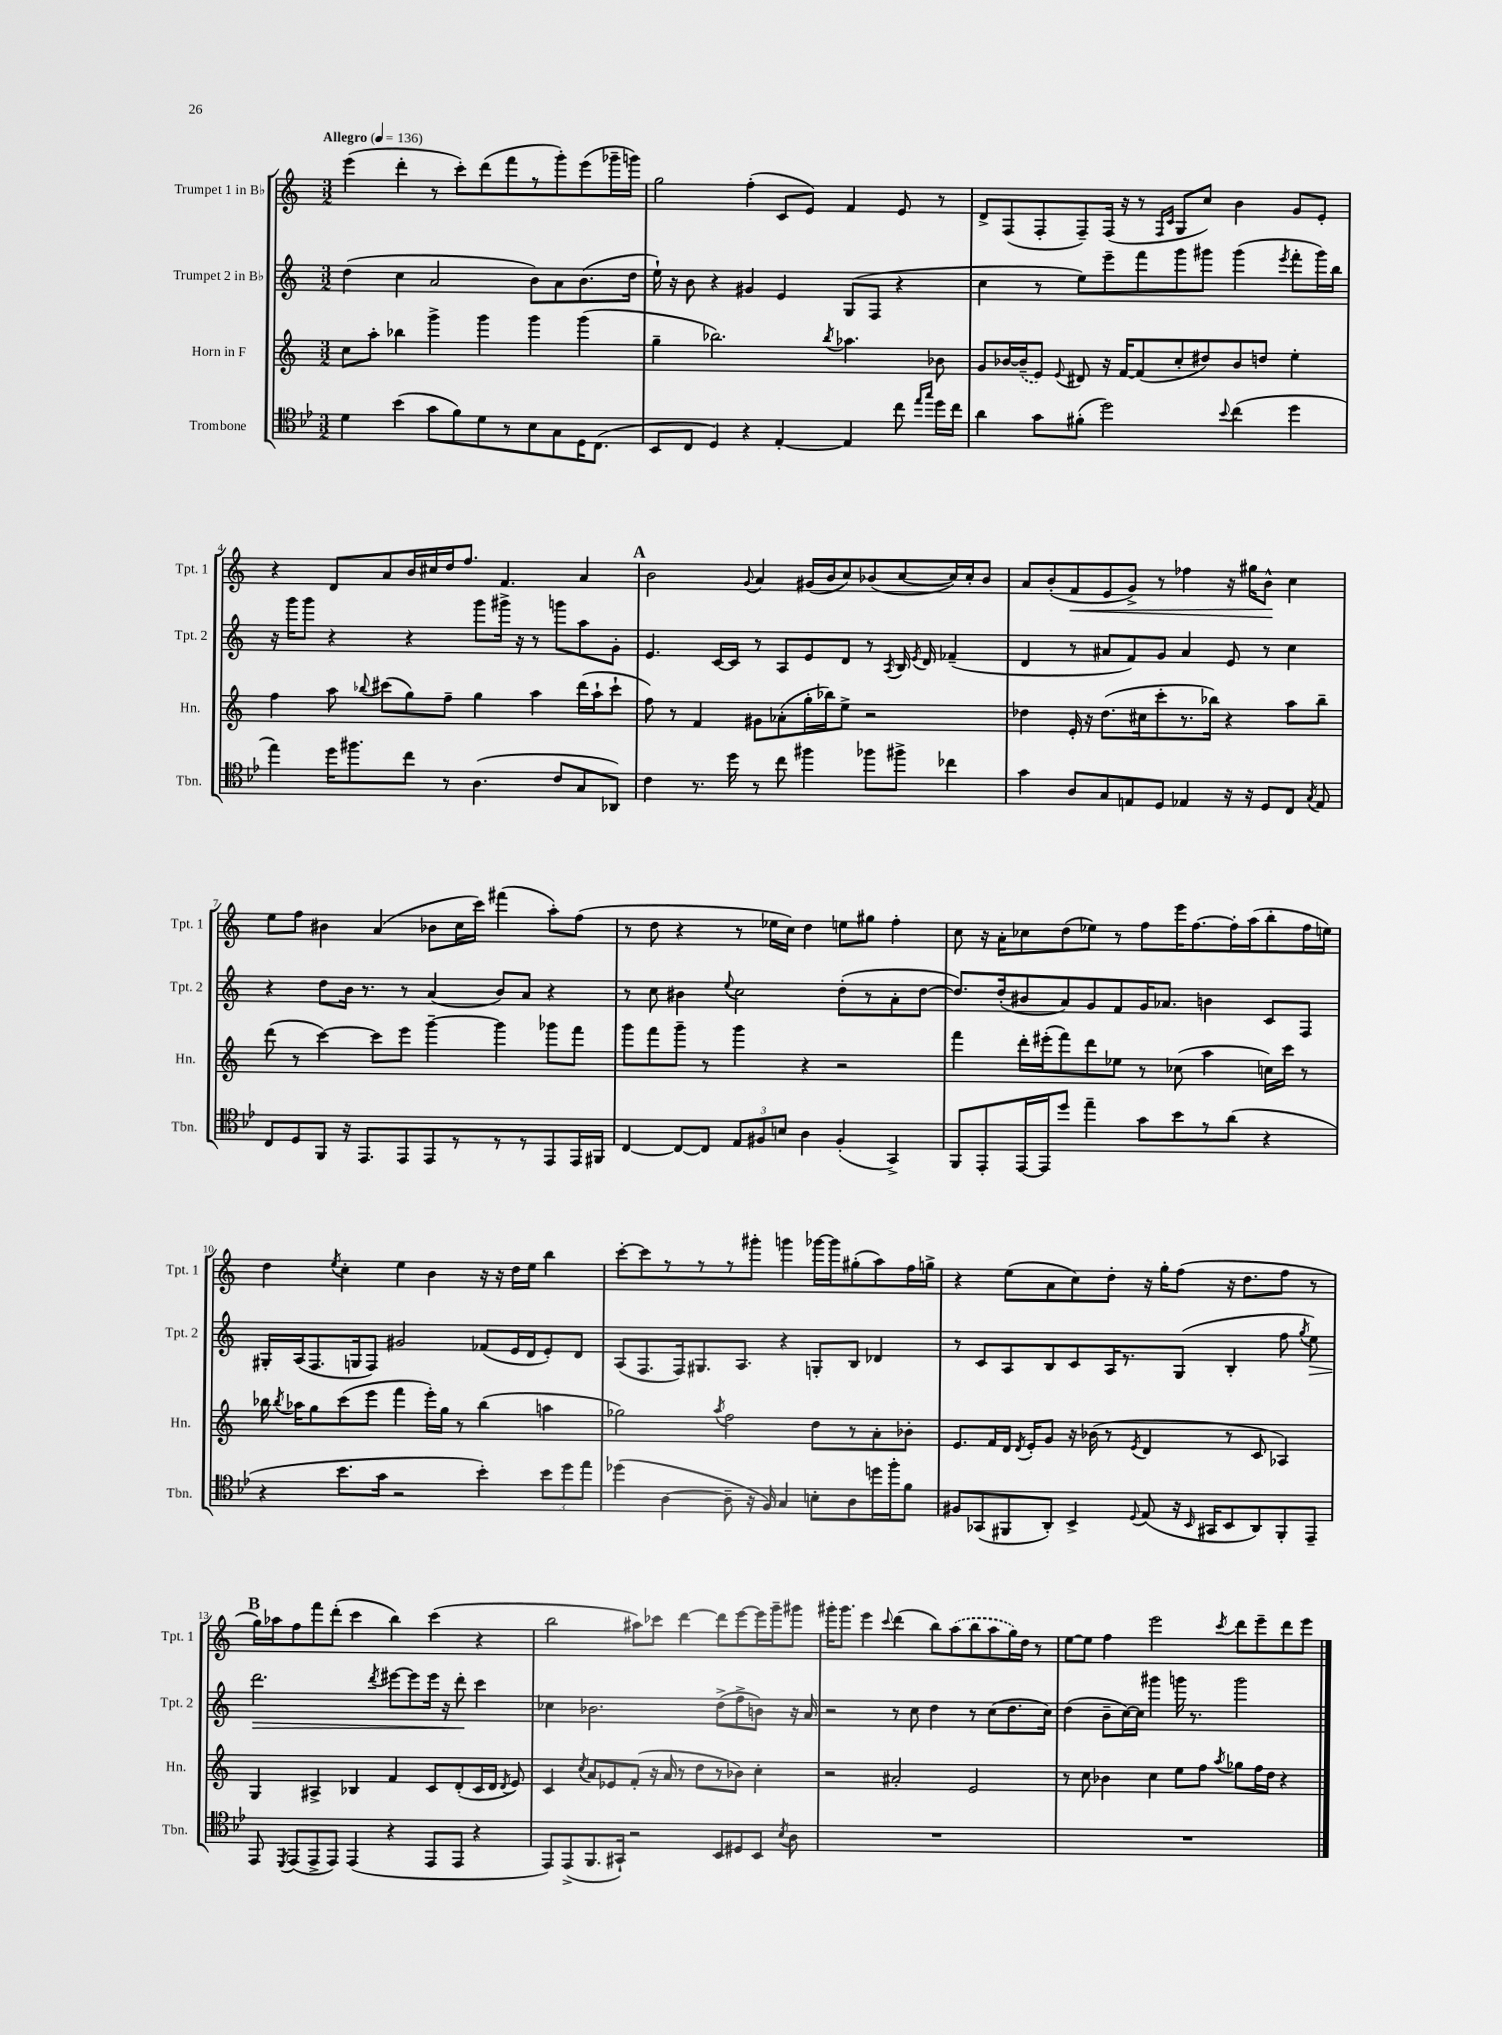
<<
\new StaffGroup <<
\new Staff = "s0" \with { instrumentName = "Trumpet 1 in Bb" shortInstrumentName = "Tpt. 1" } {
    \clef treble \key c \major \numericTimeSignature \time 3/2 \tempo "Allegro" 4 = 136
    \autoBeamOff e'''4( d'''4-. r8 c'''8[-.) d'''8( f'''8 r8 g'''8-.) e'''8( ges'''16-- g'''16]) |
    g''2 f''4-.( c'8[ e'8]) f'4 e'8 r8 |
    d'8[-> f8( f8-. f8--) f16]( r16 r8 \grace { f16[ c'16] } g8[ c''8]) b'4 g'8[ e'8]-. |
    r4 d'8[ a'8 b'16 cis''16 d''16 f''8.] f'4. a'4 |
    \mark \markup { \bold "A" } b'2 \appoggiatura { g'8 } a'4 gis'16[( b'16 c''8) bes'8( c''8~ c''16) c''16-. bes'8] |
    a'8[ b'8-.( f'8\< e'8 g'8]->) r8 fes''4 r16 gis''16[ b'8]-^\! c''4 |
    e''8[ f''8] bis'4 a'4( bes'8[ c''16 c'''16]) fis'''4( a''8[-.) f''8]( |
    r8 d''8 r4 r8 ees''16[ c''16]) d''4 e''8[ gis''8] f''4-. |
    c''8 r16 a'16[-. ces''8 d''8( ees''8]) r8 f''8[ e'''16 f''8.~ f''16-. a''16( b''8-. f''16 e''16]) |
    d''4 \acciaccatura { e''8 } c''4-. e''4 b'4 r16 r16 d''16[ e''16] b''4 |
    c'''8[~-. c'''8 r8 r8 r8 gis'''8]-. g'''4 ges'''16[~ ges'''16 gis''8-.( a''8) f''16 g''16]-> |
    r4 e''8[( a'8 c''8) d''8]-. r16 g''16[-. f''8]( r16 d''8.[ f''8] r8 |
    \mark \markup { \bold "B" } g''16[) aes''16 f''8 f'''8 d'''8]-.( c'''4 b''4) c'''4( r4 |
    b''2 ais''8[) ces'''8] d'''4~ d'''8[ e'''8~ e'''16 g'''16-- gis'''8] |
    gis'''16[-. gis'''8.] e'''4 \appoggiatura { c'''8 } d'''4( b''8[) \once \slurDashed a''8( b''8 a''8 g''16) d''16] r8 |
    e''8[~ e''8] f''4 e'''2 \acciaccatura { c'''8 } d'''8[ e'''8-- d'''8 e'''8] \bar "|." |
}
\new Staff = "s1" \with { instrumentName = "Trumpet 2 in Bb" shortInstrumentName = "Tpt. 2" } {
    \clef treble \key c \major \numericTimeSignature \time 3/2
    \autoBeamOff d''4( c''4 a'2 b'8[) a'8 b'8.( d''16] |
    e''16-!) r16 b'8 r4 gis'4 e'4 g8[( f8] r4 |
    c''4 r8 e''8[) e'''8-- f'''8 g'''8 gis'''8] gis'''4( \acciaccatura { e'''8 } f'''8[-. gis'''16) b''16] |
    r16 g'''16[ g'''8] r4 r4 g'''8[ gis'''16]-> r16 r8 g'''8[ a''8 g'8]-. |
    \mark \markup { \bold "A" } e'4. c'16[~ c'16] r8 a8[ e'8 d'8] r8 \acciaccatura { a8 } b16 \acciaccatura { e'8 } d'16 fes'4--( |
    d'4 r8 ais'8[ f'8) g'8] ais'4 e'8 r8 c''4 |
    r4 d''8[ b'16] r8. r8 a'4( b'8[) a'8] r4 |
    r8 c''8 bis'4 \appoggiatura { e''8 } c''2 d''8[-.( r8 a'8-. d''8]~ |
    d''8.[) d''16-.( bis'8 a'8) g'8 f'8 g'16 aes'8.] b'4 c'8[ f8] |
    gis16[-. a16( f8. g16 f8]) gis'2 fes'8[( e'16 d'16 e'8-.) d'8] |
    a8[( f8. f16) gis8. a8.] r4 g8[-. b8] des'4 |
    r8 c'8[ a8 b8 c'8 a16 r8. g8]( b4-. f''8 \acciaccatura { g''8 } e''8\>) |
    \mark \markup { \bold "B" } d'''2. \acciaccatura { d'''8 } eis'''8[~ eis'''8 eis'''16] r16 d'''8-.\! c'''4 |
    ces''4 bes'2. d''8[->( f''8-> b'8]) r16 a'16 |
    r2 r8 c''8 d''4 r8 c''8[( d''8. c''16]) |
    d''4( b'8[-- c''16~) c''16] gis'''4 g'''16 r8. g'''2 \bar "|." |
}
\new Staff = "s2" \with { instrumentName = "Horn in F" shortInstrumentName = "Hn." } {
    \clef treble \key c \major \numericTimeSignature \time 3/2
    \autoBeamOff c''8[ a''8]-. bes''4 g'''4-> g'''4 g'''4 g'''4( |
    g''4-- bes''2.) \acciaccatura { bes''8 } aes''4. bes'8 |
    g'8[ bes'16~ \once \slurDashed bes'16--( e'8]) \appoggiatura { e'8 } dis'8 r16 f'16[~ f'8( c''8-. dis''8) bes'8 d''8] e''4-. |
    f''4 a''8 \appoggiatura { bes''8 } cis'''8[( g''8) f''8]-- g''4 a''4 d'''16[( a''16-! cis'''8]-! |
    \mark \markup { \bold "A" } f''8) r8 f'4 gis'8[ aes'8-.( g''16-. bes''16) e''8]-> r2 |
    des''4 e'16-. r16 des''8.[( cis''16 c'''8-. r8. bes''16]) r4 a''8[ bes''8]-- |
    d'''8( r8 c'''4~) c'''8[ e'''8] g'''4~-- g'''4 ges'''8[ f'''8] |
    g'''8[ f'''8 g'''8]-- r8 g'''4 r4 r2 |
    f'''4 d'''16[-. eis'''16-.( f'''8) d'''8 ees''8] r8 ces''8( a''4 c''16[) c'''16] r8 |
    bes''16 \acciaccatura { bes''8 } aes''16[ g''8 c'''8( e'''8] f'''4 e'''16[-.) g''16] r8 bes''4( a''4 |
    ges''2) \acciaccatura { a''8 } f''2 d''8[ r8 a'8-. bes'8]-. |
    e'8.[ f'16 d'16] \acciaccatura { d'8 } e'16[-. g'8] r16 bes'16( r8 \acciaccatura { e'8 } d'4 r8 c'8 aes4) |
    \mark \markup { \bold "B" } g4 ais4-> bes4 f'4 c'8[ d'8-.( c'16 d'16] \acciaccatura { d'8 } e'8) |
    c'4 \acciaccatura { c''8 } a'8[ ees'8 f'8]-.( r16 a'16 r8 d''8[ r8 bes'8]) c''4-. |
    r2 ais'2-. e'2 |
    r8 c''8 bes'4 c''4 e''8[ f''8] \acciaccatura { a''8 } ges''8[ f''16 d''16] r4 \bar "|." |
}
\new Staff = "s3" \with { instrumentName = "Trombone" shortInstrumentName = "Tbn." } {
    \clef tenor \key bes \major \numericTimeSignature \time 3/2
    \autoBeamOff d'4 bes'4( g'8[ f'8) d'8 r8 bes8 g8 d16 c8.]( |
    bes,8[ c8] d4) r4 ees4~-. ees4 c''8 \grace { ees''16[ g''16] } d''16[ c''16] |
    a'4 g'8[ fis'8]-.( d''2) \appoggiatura { bes'8 } c''4( d''4 |
    ees''4) d''16[ fis''8. c''8] r8 a4.( c'8[ g8 aes,8]) |
    \mark \markup { \bold "A" } c'4 r8. d''16 r8 c''8 fis''4 fes''8[ fis''8]-> ces''4 |
    g'4 a8[ g8 e8 d8] ees4 r16 r16 d8[ c8] \acciaccatura { g8 } ees8 |
    c8[ d8 f,8] r16 ees,8.[ ees,8 ees,8 r8 r8 r8 ees,8 ees,16 fis,16] |
    c4~ c8[~ c8] \tuplet 3/2 { ees8[ fis8 b8] } a4 fis4-.( g,4->) |
    f,8[ ees,8-. ees,16~ ees,16 d''8] ees''4-- g'8[ bes'8 r8 a'8]( r4 |
    r4 bes'8.[ g'16] r2 bes'4-.) \tuplet 3/2 { bes'8[ d''8 ees''8] } |
    des''4( a4~ a8-- r16 f16) g4 b8[-. a8 d''16 f''16-. f'8] |
    fis8[ ges,8( fis,8 a,8]-.) bes,4-> \appoggiatura { d8 } ees8( r16 \grace { bes,16 } gis,16[ bes,8 a,8) fis,8-. ees,8]-- |
    \mark \markup { \bold "B" } ees,8 \acciaccatura { d,8 } ees,8[( ees,8-> ees,8]) ees,4( r4 ees,8[ ees,8] r4 |
    ees,8[) ees,8->( f,8. gis,16]-!) r2 bes,8[ dis8 bes,8] \acciaccatura { bes8 } a8 |
    R1. |
    R1. \bar "|." |
}
>>
>>
